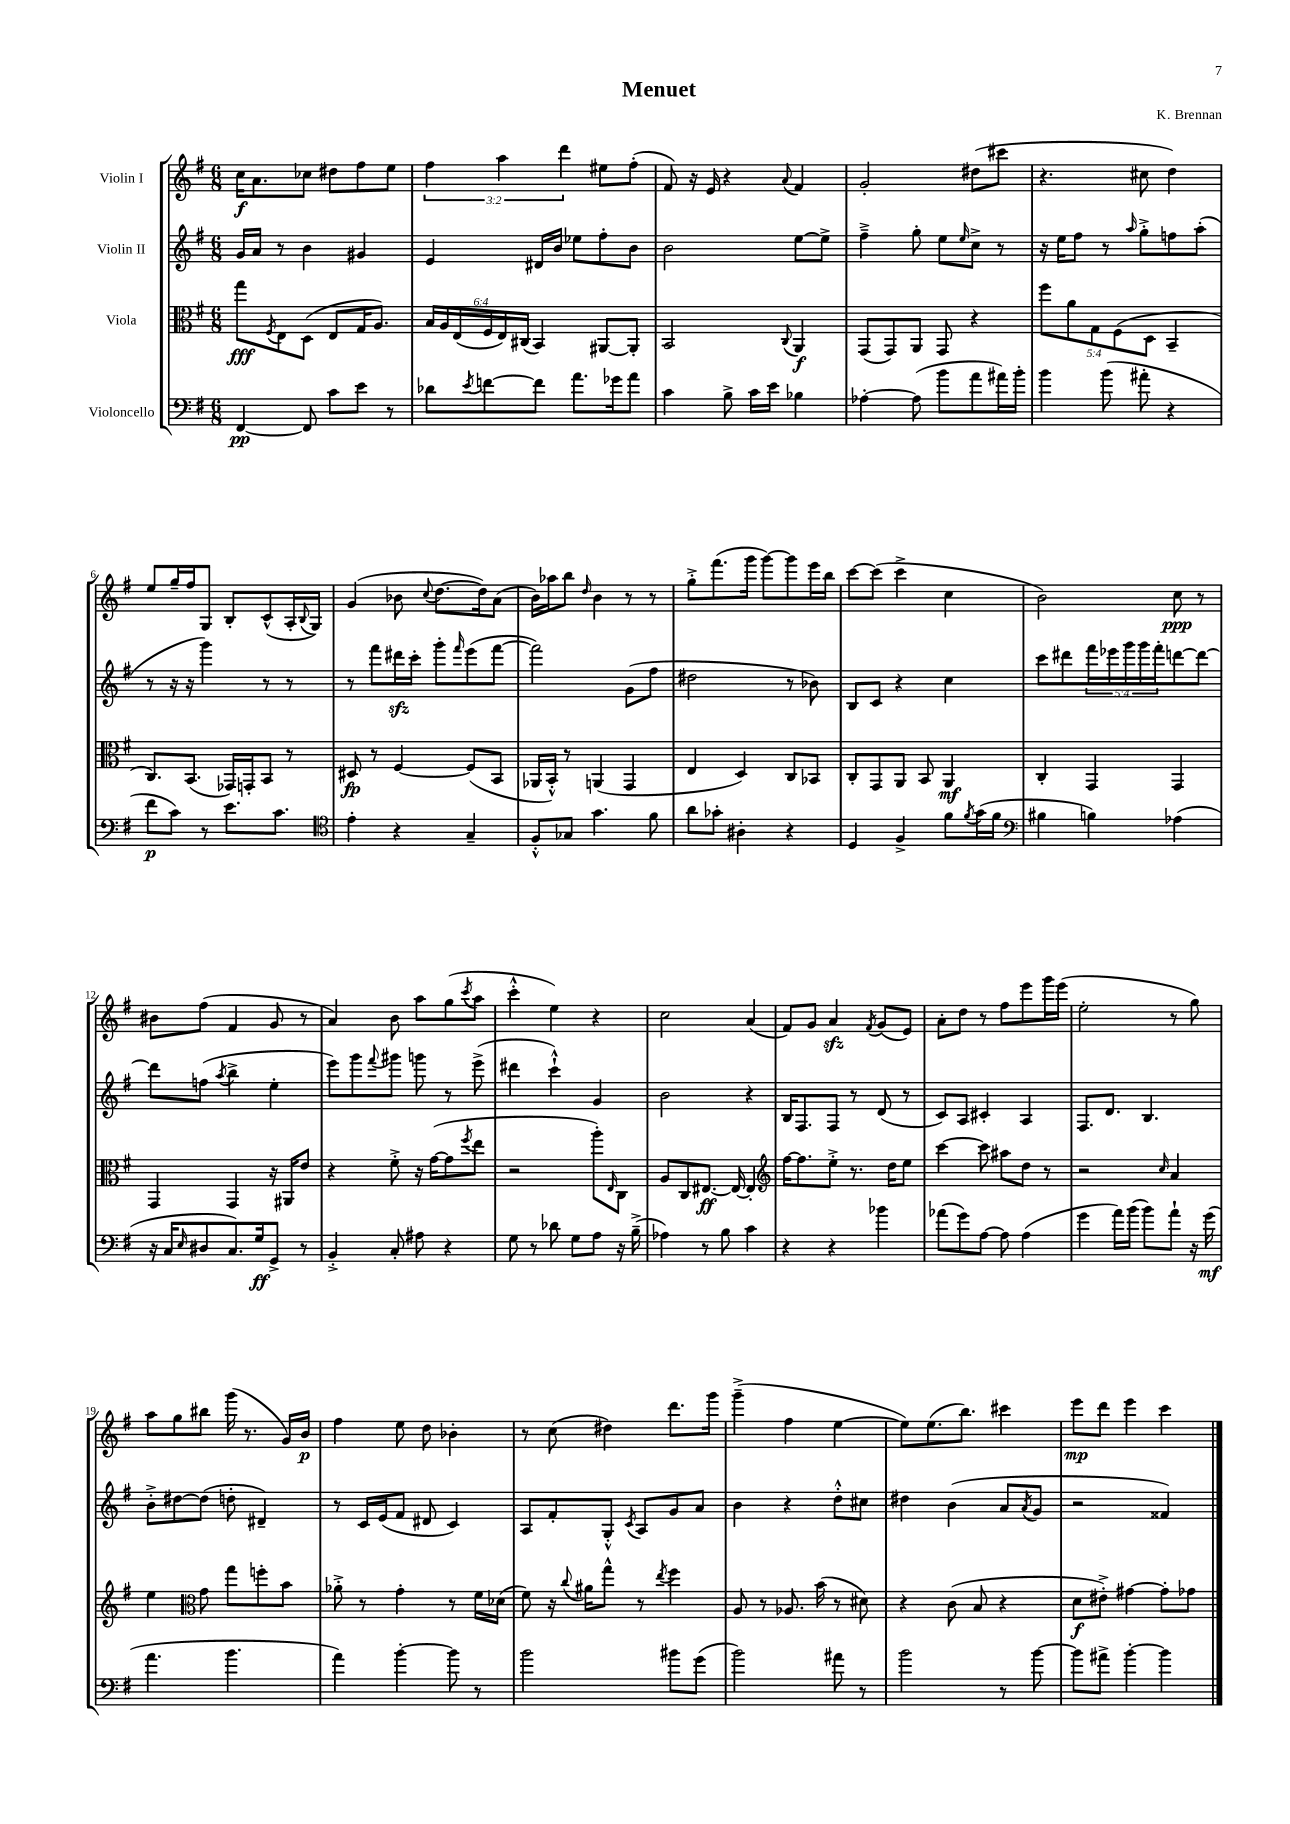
\header { title = "Menuet" composer = "K. Brennan" }
<<
\new StaffGroup <<
\new Staff = "s0" \with { instrumentName = "Violin I" } {
    \clef treble \key g \major \numericTimeSignature \time 6/8 \override Staff.TupletNumber.text = #tuplet-number::calc-fraction-text
    c''16\f a'8. ces''8 dis''8 fis''8 e''8 |
    \tuplet 3/2 { fis''4 a''4 d'''4 } eis''8 fis''8-.( |
    fis'8) r16 e'16 r4 \appoggiatura { a'8 } fis'4 |
    g'2-. dis''8( cis'''8 |
    r4. cis''8 d''4) |
    e''8 g''16-- fis''16 g8 b8-. c'8-^( a16-. \appoggiatura { b8 } g16) |
    g'4( bes'8 \appoggiatura { c''8 } d''8.~ d''16) a'8( |
    b'16) aes''16 b''8 \grace { d''16 } b'4 r8 r8 |
    g''8-.-> fis'''8.( g'''16 g'''8~) g'''8 e'''16 b''16 |
    c'''8~ c'''8( c'''4-> c''4 |
    b'2) c''8\ppp r8 |
    bis'8 fis''8( fis'4 g'8 r8 |
    a'4) b'8 a''8 g''8( \acciaccatura { c'''8 } a''8 |
    c'''4-.-^ e''4) r4 |
    c''2 a'4( |
    fis'8) g'8 a'4\sfz \acciaccatura { fis'8 } g'8( e'8) |
    a'8-. d''8 r8 fis''8 e'''8 g'''16 e'''16( |
    e''2-. r8 g''8) |
    a''8 g''8 bis''8 g'''16( r8. g'16) b'16\p |
    fis''4 e''8 d''8 bes'4-. |
    r8 c''8( dis''4) d'''8. g'''16 |
    g'''4--->( fis''4 e''4~ |
    e''8) e''8.( b''8.) cis'''4 |
    e'''8\mp d'''8 e'''4 c'''4 \bar "|." |
}
\new Staff = "s1" \with { instrumentName = "Violin II" } {
    \clef treble \key g \major \numericTimeSignature \time 6/8 \override Staff.TupletNumber.text = #tuplet-number::calc-fraction-text
    g'16 a'16 r8 b'4 gis'4 |
    e'4 dis'16 b'16 ees''8 fis''8-. b'8 |
    b'2 e''8~ e''8-> |
    fis''4---> g''8-. e''8 \grace { e''16 } c''8-> r8 |
    r16 e''16 fis''8 r8 \grace { a''16 } g''8-.-> f''8 a''8-.( |
    r8 r16 r16 g'''4) r8 r8 |
    r8 fis'''8 dis'''16\sfz c'''16-. g'''8-. \grace { fis'''16 } e'''8( fis'''8~ |
    fis'''2) g'8( fis''8 |
    dis''2 r8 bes'8) |
    b8 c'8 r4 c''4 |
    c'''8 dis'''8 \tuplet 5/4 { fis'''16 ees'''16 g'''16 g'''16 fis'''16-. } d'''8~ d'''8~ |
    d'''8 f''8( \acciaccatura { a''8 } b''4-> e''4-. |
    e'''8) g'''8 \appoggiatura { fis'''8 } gis'''8 g'''8 r8 e'''8->( |
    dis'''4 c'''4-!-^) g'4 |
    b'2 r4 |
    b16 fis8. fis8 r8 d'8( r8 |
    c'8) a8 cis'4-. a4 |
    fis8. d'8. b4. |
    b'8-.-> dis''8~ dis''8( d''8-. dis'4--) |
    r8 c'16 e'16( fis'8 dis'8 c'4) |
    a8 fis'8-. g8-.-^ \acciaccatura { c'8 } a8 g'8 a'8 |
    b'4 r4 d''8-.-^ cis''8 |
    dis''4 b'4( a'8 \acciaccatura { a'8 } g'8 |
    r2 fisis'4) \bar "|." |
}
\new Staff = "s2" \with { instrumentName = "Viola" } {
    \clef alto \key g \major \numericTimeSignature \time 6/8 \override Staff.TupletNumber.text = #tuplet-number::calc-fraction-text
    g''8\fff \acciaccatura { fis8 } e8 d8( e8 g16 a8.) |
    \tuplet 6/4 { b16 a16 e16( fis16 e16) cis16( } b,4) ais,8~ ais,8-. |
    b,2 \appoggiatura { c8 } a,4\f |
    g,8( g,8) a,8 g,8 r4 |
    \tuplet 5/4 { fis''8 a'8 g8 fis8( d8 } b,4-- |
    c8.) b,8.( ges,16) g,16-. b,8 r8 |
    dis8\fp r8 fis4~ fis8( b,8 |
    aes,16 b,16-.-^) r8 a,4( g,4 |
    e4 d4) c8 bes,8 |
    c8-. g,8 a,8 b,8 a,4\mf |
    c4-. g,4 g,4 |
    g,4 g,4 r16 ais,16 e'8 |
    r4 fis'8-.-> r16 g'16~( g'8 \acciaccatura { fis''8 } e''8 |
    r2 a''8-.) \grace { e16 } c8 |
    a8 c8 eis8.~\ff eis16~ eis4-. |
    \clef treble fis''16~ fis''8. e''8-.-> r8. d''16 e''8 |
    c'''4~ c'''8 ais''8 d''8 r8 |
    r2 \grace { c''16 } a'4 |
    e''4 \clef alto g'8 g''8 f''8-. b'8 |
    aes'8-.-> r8 g'4-. r8 fis'16 des'16( |
    fis'8) r16 \appoggiatura { c''8 } ais'16 g''8-^ r8 \acciaccatura { e''8 } fis''4 |
    a8 r8 aes8. b'16( r8 dis'8) |
    r4 c'8( b8 r4 |
    d'8\f eis'8-.->) gis'4~ gis'8-. ges'8 \bar "|." |
}
\new Staff = "s3" \with { instrumentName = "Violoncello" } {
    \clef bass \key g \major \numericTimeSignature \time 6/8
    fis,4~\pp fis,8 c'8 e'8 r8 |
    des'8 \acciaccatura { e'8 } f'8~ f'8 a'8. ges'16 a'8 |
    c'4 b8-> c'16 e'16 bes4 |
    aes4~-. aes8( b'8 a'8 ais'16) b'16-. |
    b'4 b'8( ais'8-. r4 |
    fis'8\p c'8) r8 e'8. c'8. |
    \clef tenor e'4-. r4 g4-- |
    fis8-.-^ ges8 g'4. fis'8 |
    a'8 ges'8-. ais4-. r4 |
    d4 fis4-> fis'8 \acciaccatura { fis'8 } g'16( fis'16 |
    \clef bass bis4 b4) aes4( |
    r16 c16 \grace { e16 } dis8 c8.) g16\ff g,8-> r8 |
    b,4-.-> c8-. ais8 r4 |
    g8 r8 des'8 g8 a8 r16 b16--->( |
    aes4) r8 b8 c'4 |
    r4 r4 bes'4 |
    aes'8( g'8) a8~ a8 a4( |
    g'4 a'16) b'16( b'8) a'8-! r16 g'16\mf( |
    a'4. b'4. |
    a'4) b'4~-. b'8 r8 |
    b'2 bis'8 g'8( |
    b'2) ais'8 r8 |
    b'2 r8 b'8~ |
    b'8 ais'8-> b'4~-. b'4 \bar "|." |
}
>>
>>
